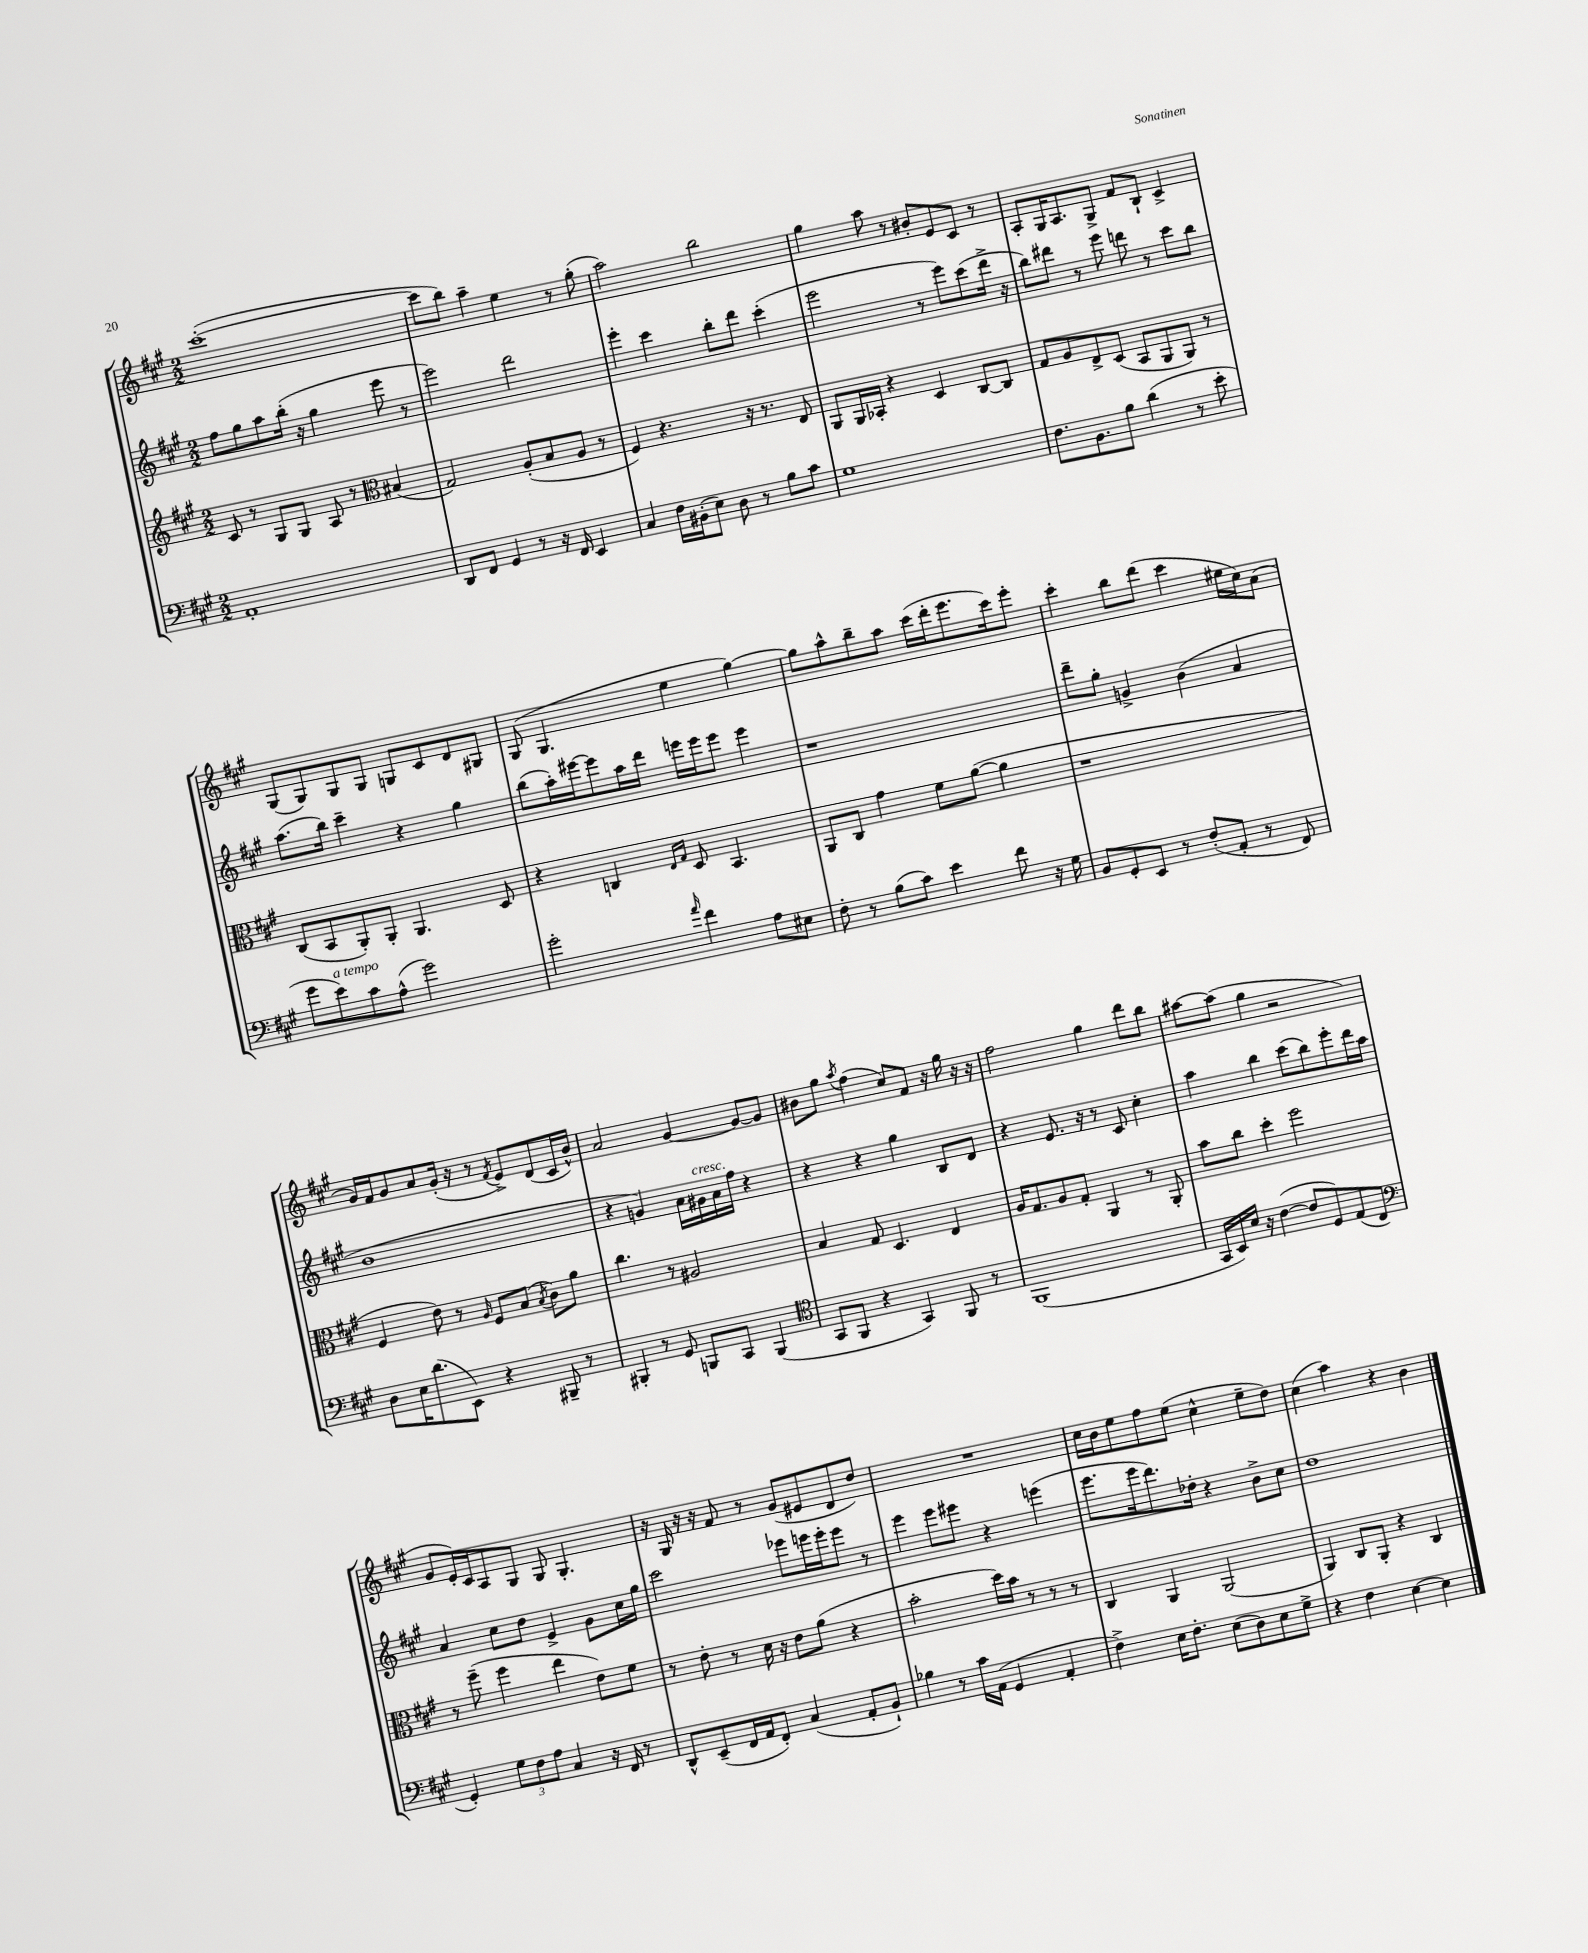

**kern	**kern	**kern	**kern
*staff4	*staff3	*staff2	*staff1
*clefF4	*clefG2	*clefG2	*clefG2
*k[f#c#g#]	*k[f#c#g#]	*k[f#c#g#]	*k[f#c#g#]
*M2/2	*M2/2	*M2/2	*M2/2
1AA'	8c#	8ff#	([1ccc#'
.	8r	8gg#	.
.	8G#	8aa	.
.	8G#	(16bb'	.
.	.	16r	.
.	8A	4gg#	.
.	8r	.	.
*	*clefC3	*	*
.	(4B#	8eee	.
.	.	8r	.
=	=	=	=
8DD	2G#)	2eee)	8ccc#]
8FF#	.	.	8bb)
4GG#	.	.	4aa~
8r	(8A'	2ddd	4ee
16r	8B	.	.
16FF#	.	.	.
4EE	8A	.	8r
.	8r	.	(8gg#'
=	=	=	=
4C#	4F#)	4eee'	2aa)
16F#	4.r	4ccc#	.
(16BB#'	.	.	.
8E)	.	.	.
8D	.	8bb'	2bb
8r	16r	8ddd	.
.	8.r	.	.
8B	.	(4ccc#'	.
8c#	8E	.	.
=	=	=	=
1G#	8AA	2eee	4gg#
.	16AA	.	.
.	16BB-'	.	.
.	4r	.	8aa
.	.	.	8r
.	4D	8r	8b#'
.	.	8eee)	8e
.	[8C#	(8ccc#	8c#
.	8C#]	16ddd^	8r
.	.	16r	.
=	=	=	=
8.F#	8G#	8bb)	8A'
.	8A	8ddd#	16G#
8.BB	.	.	8.A
.	8E^	8r	.
8B	(8D	8eee	8G#^
(4d	8BB	8ddd	8f#
.	8AA	8r	8B`
8r	8AA)	8ccc#	4c#^
8e'	8r	8bb	.
=	=	=	=
8g#	(8C#	(8.aa	(8G#
8e)	8BB	.	8G#)
.	.	16bb)	.
8c#	8AA')	4ccc#~	8G#
(8A^^	8AA'	.	8G#
2g#)	4.AA	4r	8G
.	.	.	8c#
.	.	4gg#	8d
.	8D	.	8G#
=	=	=	=
2g#'	4r	(8bb	(8G#
.	.	16aa')	4.G#
.	.	[16eee#	.
.	4C	8eee#]	.
.	.	16aa	.
.	.	16ddd	.
.	16qqE	.	.
16qqa	16qqG#	.	.
4f#	8D	16eee	4ee
.	.	16eee	.
.	4.BB	8eee	.
8A	.	4eee	[4gg#)
8E#	.	.	.
=	=	=	=
8F#'	8AA	1r	8gg#]
8r	8C#	.	8aa^^
(8B	4g#	.	8bb~
8c#)	.	.	8aa
4e	8f#	.	(16ccc#
.	.	.	16ddd'
.	([8a	.	8.eee
8f#	4a]	.	.
.	.	.	16ccc#)
16r	.	.	8eee'
16G#	.	.	.
=	=	=	=
8BB	1r	8ddd~	4ccc#'
8GG#'	.	8gg#'	.
8EE	.	4g^	8bb
8r	.	.	(8ddd
(8F#'	.	(4b	4ccc#
8AA'	.	.	.
8r	.	4a	16ee#
.	.	.	16cc#)
8FF#)	.	.	(8a
=	=	=	=
8D	4F#	1b	16g#)
.	.	.	16f#
16E	.	.	8g#
(8.d	.	.	.
.	8e)	.	8a
8EE)	8r	.	(16g#'
.	.	.	16r
.	16qqA	.	.
4r	8F#	.	8r
.	.	.	8qf#
.	(8B	.	8e^)
.	8qB	.	.
8BBB#~	8c#)	.	(8d
8r	8a	.	16c#
.	.	.	16b^^)
=	=	=	=
4BBB#'	4.cc#	4r	2a
8r	.	4g)	.
8GG#	8r	.	.
8BBB	2A#	16a	[4g#
.	.	16g#	.
8CC#	.	16a	.
.	.	16ff#	.
(4BBB	.	4r	8g#_
.	.	.	8g#]
=	=	=	=
*clefC4	*	*	*
8GG#	4B	4r	8b#
8FF#	.	.	8gg#
.	.	.	8qaa
4r	8G#	4r	(4ff#
.	4.D	.	.
4GG#)	.	4gg#	8cc#)
.	.	.	8f#
8FF#	4E	8B	16r
.	.	.	16gg#
8r	.	8d	16r
.	.	.	16r
=	=	=	=
(1FF#	16A	4r	2ff#
.	8.G#	.	.
.	8A	8.e	.
.	8G#'	.	.
.	.	16r	.
.	4AA	8r	4gg#
.	.	8c#	.
.	8r	4cc#'	8ddd
.	8AA'	.	8bb
=	=	=	=
16GG#	8b	4aa	[8aa#
16BB)	.	.	.
16B	8cc#	.	(8aa#]
16r	.	.	.
([4c#	4dd'	4bb	4gg#
8c#]	2ff#	(8ccc#	2r
8D)	.	8bb)	.
(8E	.	8eee'	.
8C#	.	16ddd	.
.	.	16aa	.
=	=	=	=
*clefF4	*	*	*
4GG#')	8r	4a	8g#
.	(8ff#~	.	16e')
.	.	.	16c#
12G#	4ff#	8cc#	8A
12F#	.	.	.
.	.	8dd	8G#
12A	.	.	.
4C#	4ee	4e^	8G#
.	.	.	4.G#'
16r	8e)	8g#	.
16FF#	.	.	.
8r	8f#	16cc#	.
.	.	16gg#	.
=	=	=	=
8DD^^	8r	2ccc#	16r
.	.	.	16G#
(8EE~	8e'	.	16r
.	.	.	16r
16FF#	8r	.	8f#
16AA	.	.	.
8FF#')	16d	.	8r
.	16r	.	.
(4C#	8e	8eee-	(8g#
.	(8a	16eee	8e#
.	.	16eee'	.
8AA'	4r	8eee	8d
8BB`)	.	8r	8dd)
=	=	=	=
4B-	2b'	4eee	1r
8r	.	8eee	.
16c#	.	8eee#	.
(16AA	.	.	.
4GG#	16dd)	4r	.
.	16b	.	.
.	8r	.	.
4AA'	8r	(4eee	.
.	8r	.	.
=	=	=	=
4F#^)	4C#	8.eee	16cc#
.	.	.	16b
.	.	.	8ee
.	.	16eee	.
16E	4AA	8.ddd)	8ff#
8.F#'	.	.	.
.	.	.	(8ee
.	.	16dd-'	.
(8E	(2AA	4r	4cc#^^
8D)	.	.	.
8E	.	8b^	8ee~
8G#^	.	8cc#	8dd)
=	=	=	=
4r	4AA)	1dd	(4cc#
4F#	8C#	.	4aa)
.	8AA'	.	.
[4E	4r	.	4r
4E]	4C#	.	4b
==	==	==	==
*-	*-	*-	*-
